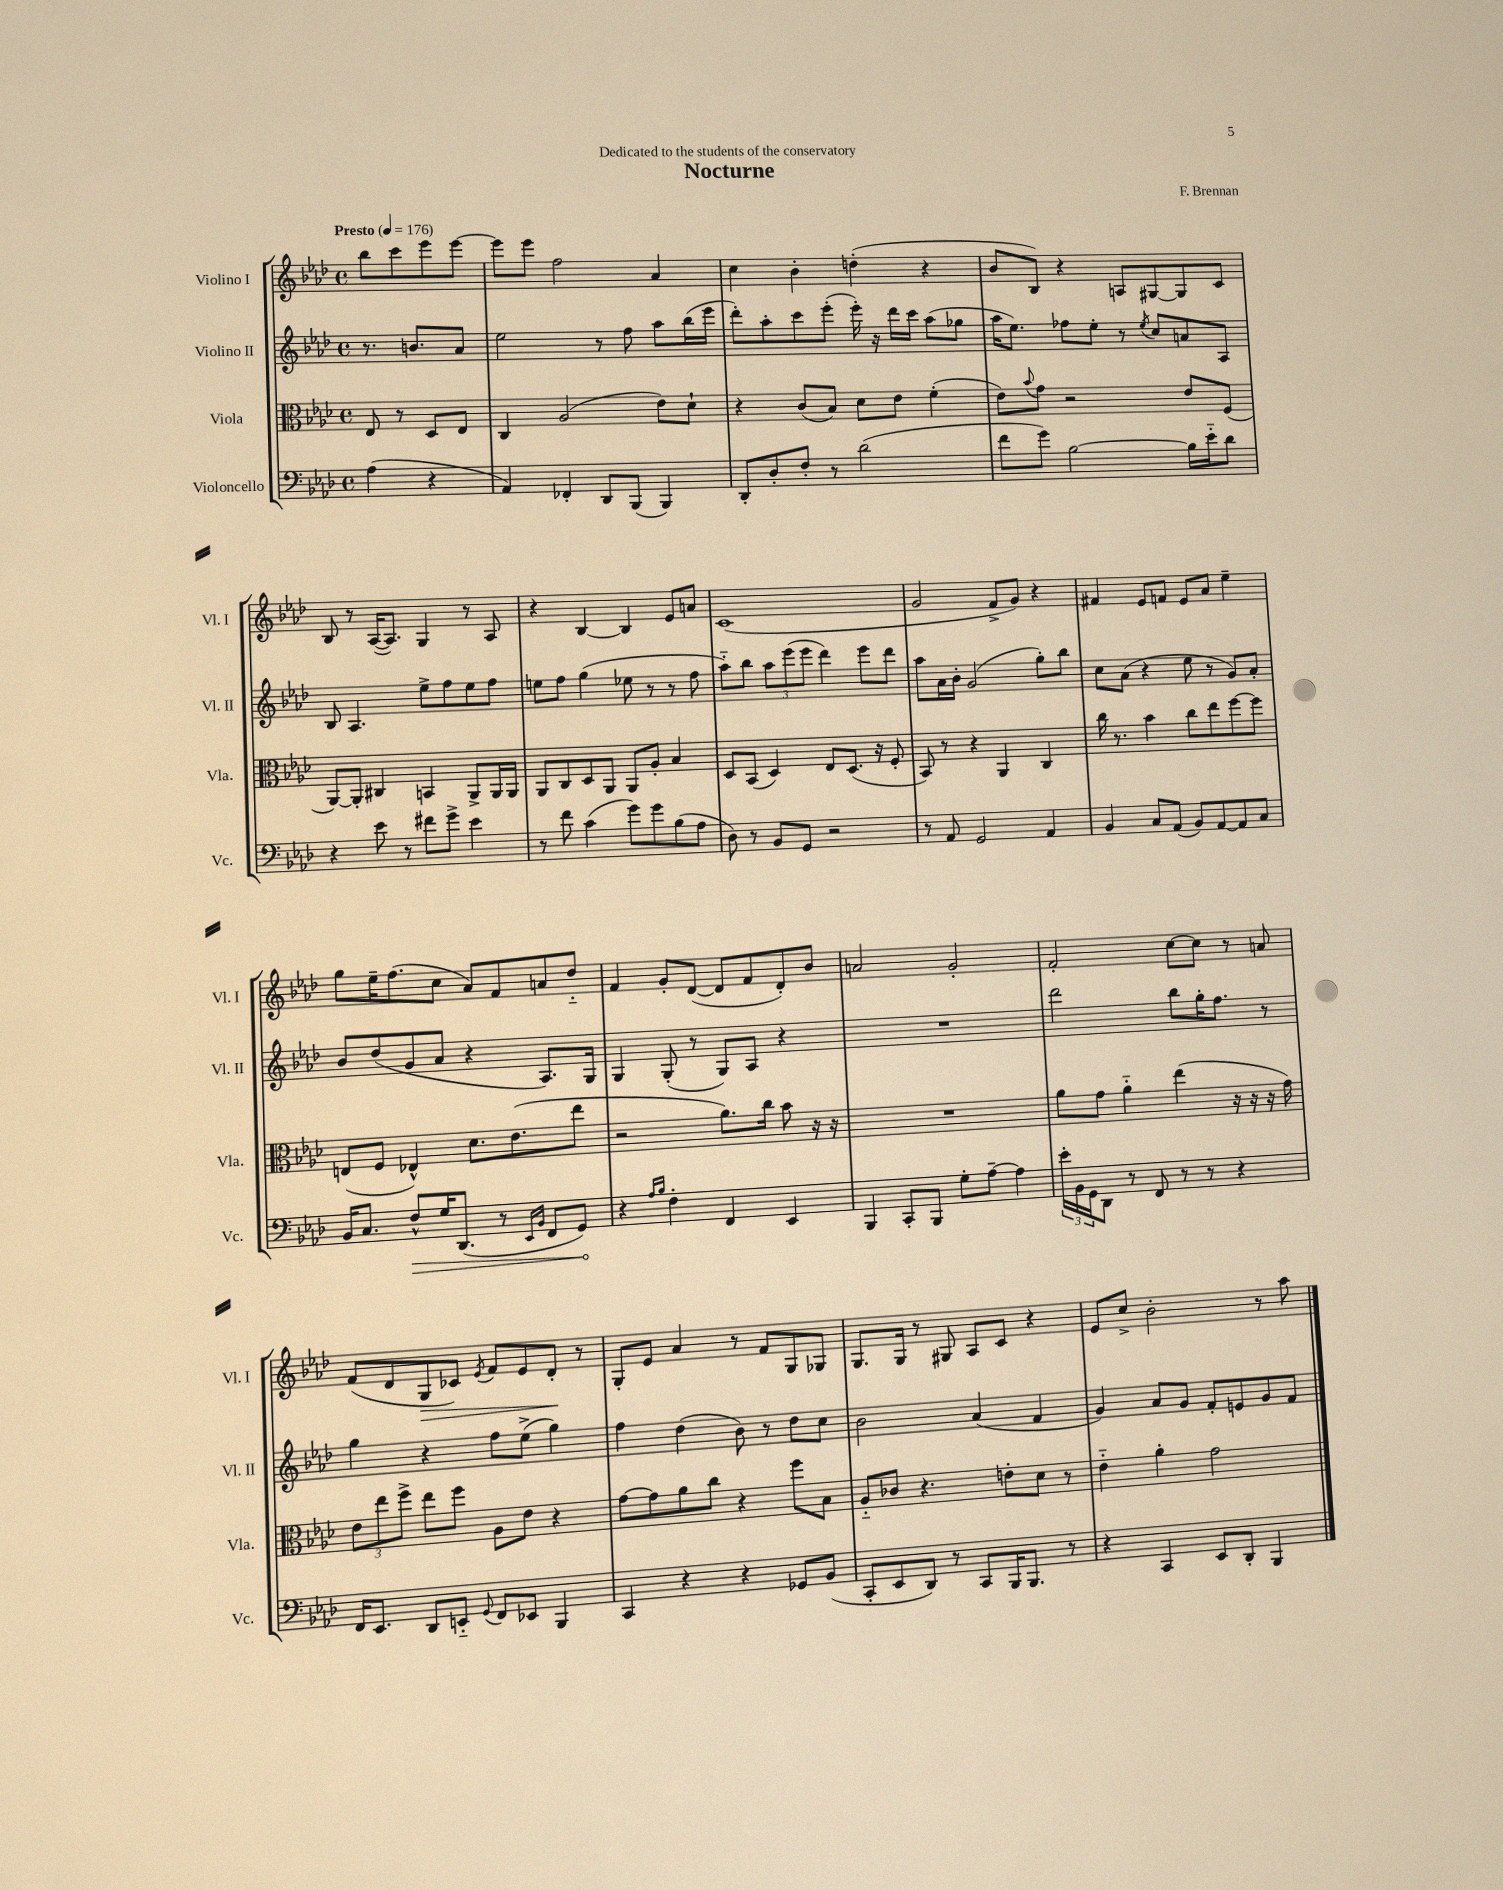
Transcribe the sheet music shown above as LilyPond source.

\header { title = "Nocturne" composer = "F. Brennan" dedication = "Dedicated to the students of the conservatory" }
<<
\new StaffGroup <<
\new Staff = "s0" \with { instrumentName = "Violino I" shortInstrumentName = "Vl. I" } {
    \clef treble \key aes \major \defaultTimeSignature \time 4/4 \partial 2 \tempo "Presto" 4 = 176
    bes''8 c'''8 ees'''8 ees'''8~ |
    ees'''8 ees'''8 f''2 aes'4 |
    c''4 bes'4-. d''4-.( r4 |
    bes'8 bes8) r4 a8 gis8~ gis8 c'8 |
    bes8 r8 aes16~( aes8.) g4 r8 aes8 |
    r4 bes4~ bes4 ees'8 a'8 |
    c'1( |
    g'2 f'8-> g'8) r4 |
    fis'4 ees'8 f'8 ees'8 aes'8 ees''4-- |
    g''8 ees''16-- f''8.( c''8 aes'8) f'8 a'8 des''8-_ |
    f'4 g'8-. des'8~( des'8 f'8 des'8-.) bes'8 |
    a'2 g'2-. |
    f'2-. c''8~ c''8 r8 a'8 |
    f'8( des'8 g8\> ces'8) \acciaccatura { ees'8 } f'8 ees'8 des'8-.\! r8 |
    g8-. ees'8 aes'4 r8 f'8 g8 ges8 |
    g8. g16 r8 gis8 aes8 c'8 r4 |
    ees'8 c''8-> bes'2-. r8 aes''8 \bar "|." |
}
\new Staff = "s1" \with { instrumentName = "Violino II" shortInstrumentName = "Vl. II" } {
    \clef treble \key aes \major \defaultTimeSignature \time 4/4 \partial 2
    r8. b'8. aes'8 |
    ees''2 r8 f''8 aes''8 bes''16( ees'''16 |
    des'''8-.) aes''8-. c'''8 ees'''8-.( ees'''16-.) r16 des'''16 c'''16 aes''8( ges''8 |
    aes''16 ees''8.) fes''8 ees''8-. r8 \acciaccatura { ees''8 } c''8 a'8 aes8 |
    bes8 aes4. ees''8-> f''8 ees''8 f''8 |
    e''8 f''8 g''4( ees''8 r8 r8 f''8 |
    aes''8-_) bes''8 \tuplet 3/2 { aes''8 ees'''8( ees'''8 } des'''4) ees'''8 des'''8 |
    aes''8 aes'16 bes'16-. g'2( g''8-.) bes''8 |
    c''8 aes'8( r4 ees''8 r8 g'8) aes'8-. |
    bes'8 des''8( g'8 aes'8 r4 aes8.) g16 |
    g4 g8-.( r8 g8) aes8 r4 |
    R1 |
    des'''2 bes''8 g''16-. f''8. r8 |
    g''4 r4 f''8 ees''8->( g''4) |
    f''4 des''4( bes'8) r8 des''8 c''8 |
    bes'2 aes'4( f'4 |
    g'4) aes'8 g'8 f'8-. e'8 g'8 f'8 \bar "|." |
}
\new Staff = "s2" \with { instrumentName = "Viola" shortInstrumentName = "Vla." } {
    \clef alto \key aes \major \defaultTimeSignature \time 4/4 \partial 2
    ees8 r8 des8 ees8 |
    c4 aes2( ees'8) des'8-! |
    r4 c'8( bes8) des'8 ees'8 f'4-.( |
    ees'8) \appoggiatura { bes'8 } g'8 r2 ees'8 f8( |
    aes,8~) aes,8-. cis4 b,4 aes,8-> aes,16 aes,16 |
    aes,8 c8 des8 aes,8 aes,8 aes8-. bes4 |
    des8 bes,8( des4) ees8 des8.( r16 f8-. |
    bes,8) r8 r4 aes,4 c4 |
    c''16 r8. bes'4 c''8 ees''8 f''8~ f''8 |
    e8( f8 ees4-^) des'8. ees'8.( ees''8 |
    r2 aes'8.) c''16 bes'8 r16 r16 |
    R1 |
    aes'8 g'8 aes'4-_ ees''4( r16 r16 r16 g'16) |
    \tuplet 3/2 { ees'8 ees''8 f''8-> } ees''8 f''8 aes8 ees'8 r4 |
    g'8~ g'8 aes'8 c''8 r4 f''8 bes8 |
    aes8-_ ces'8 r4. e'8-. des'8 r8 |
    ees'4-_ aes'4-. g'2 \bar "|." |
}
\new Staff = "s3" \with { instrumentName = "Violoncello" shortInstrumentName = "Vc." } {
    \clef bass \key aes \major \defaultTimeSignature \time 4/4 \partial 2
    aes4( r4 |
    aes,4) fes,4-. des,8 bes,,8( bes,,4) |
    des,8-. des8-. f8-. r8 des'2( |
    f'8 g'8) bes2~ bes16 ees'16-_ des'8 |
    r4 ees'8 r8 fis'8 g'8-> ees'4 |
    r8 f'8 c'4( g'8) g'8 bes8( aes8 |
    des8) r8 bes,8 g,8 r2 |
    r8 aes,8 g,2 aes,4 |
    bes,4 c8 aes,8( bes,8) aes,8~ aes,8 c8 |
    bes,16 c8. \once \override Hairpin.circled-tip = ##t f8-^\> g16 des,8.( r8 \grace { ees,16 bes,16 } f,8 g,8\!) |
    r4 \grace { aes16 bes16 } f4-. f,4 ees,4 |
    bes,,4 c,8-. bes,,8 g8-. aes8~-- aes4 |
    \tuplet 3/2 { ees'16-. bes,16 g,16 } des,8 r8 f,8 r8 r8 r4 |
    f,16 ees,8. des,8 e,8-_ \appoggiatura { g,8 } f,8 ees,8 bes,,4 |
    c,4 r4 r4 ges,8 bes,8( |
    c,8-. ees,8 des,8) r8 c,8 bes,,16 bes,,8. r8 |
    r4 c,4 ees,8 des,8-. bes,,4 \bar "|." |
}
>>
>>
\layout { \context { \Score \remove "Bar_number_engraver" } }
